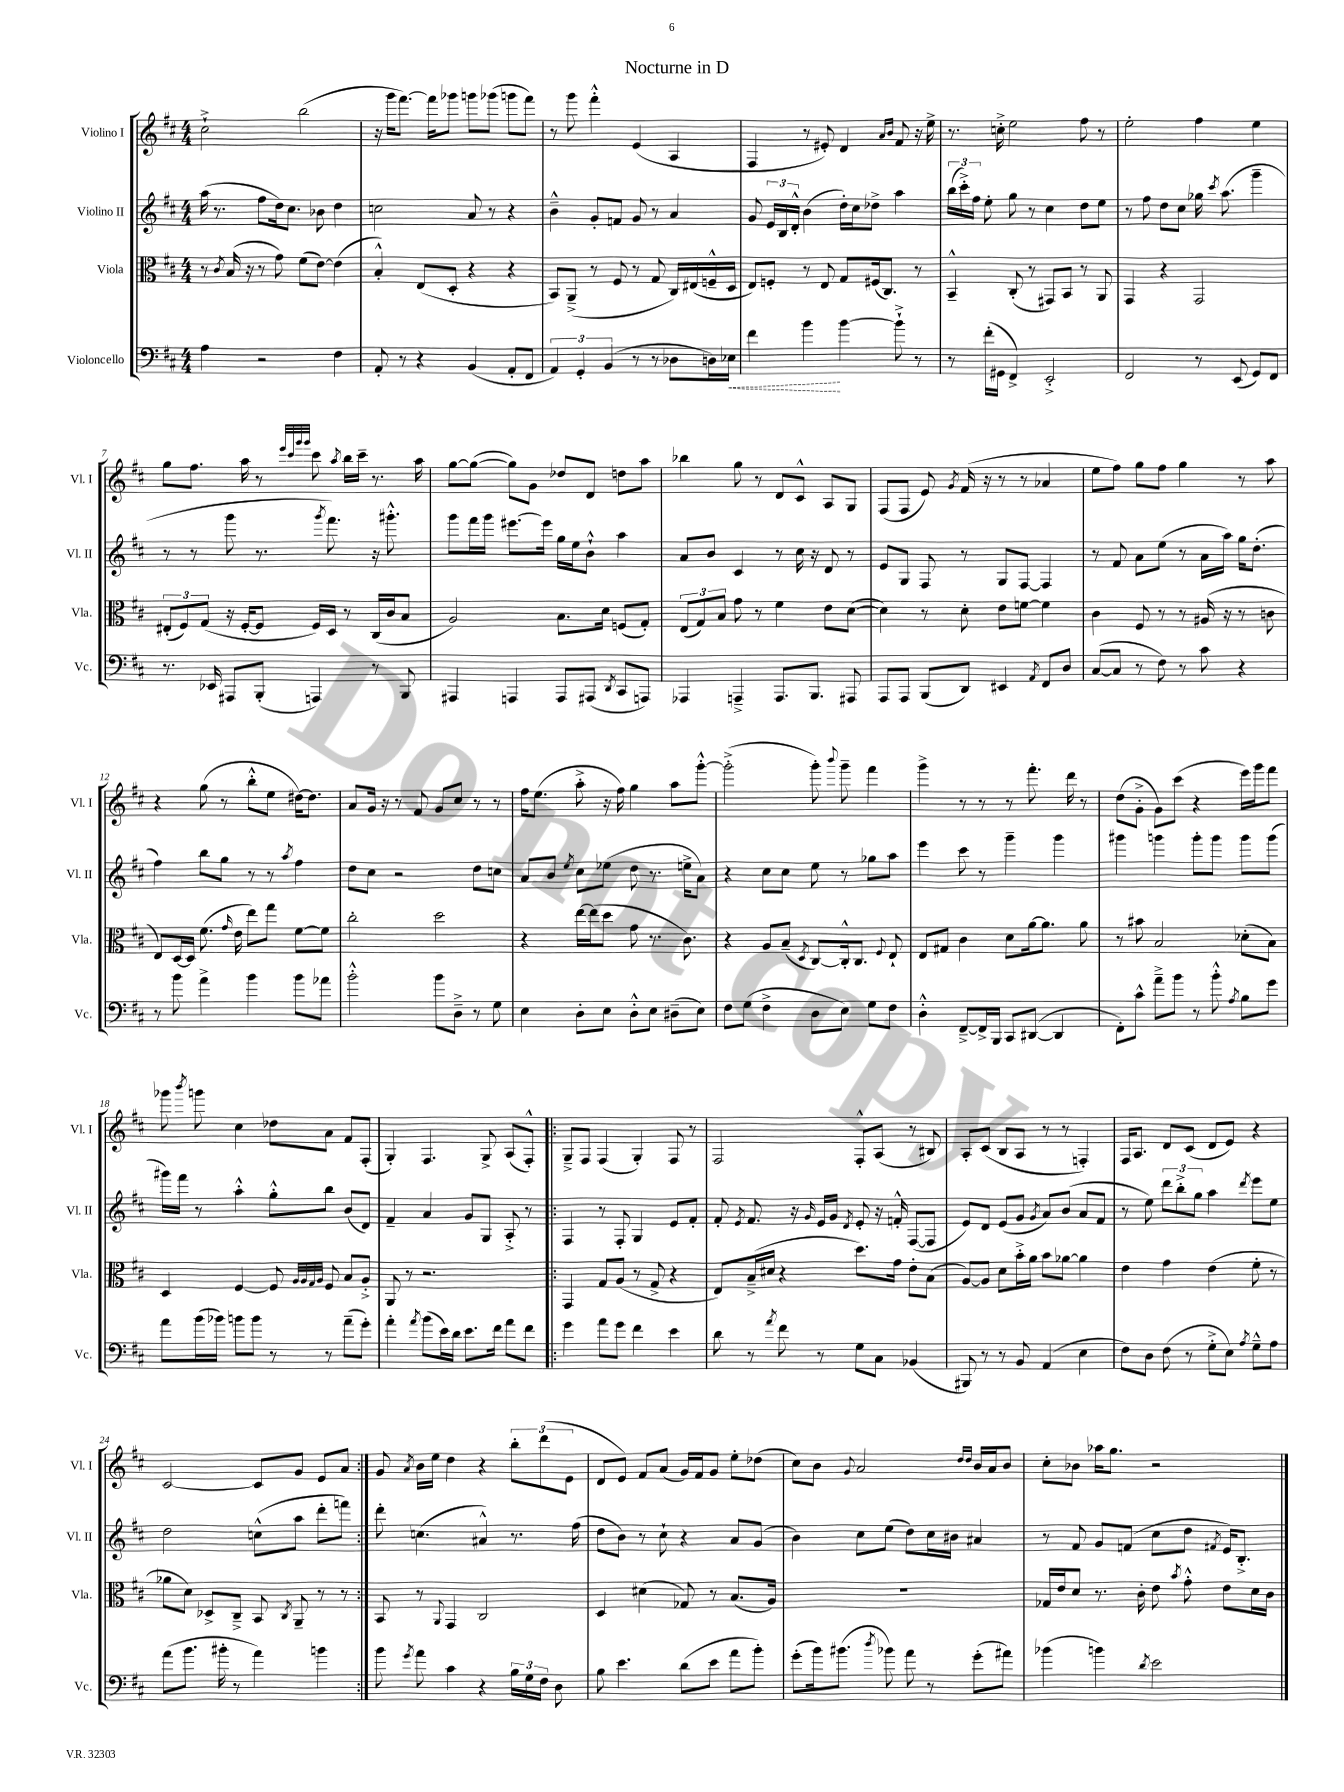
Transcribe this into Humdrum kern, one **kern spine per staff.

**kern	**dynam	**kern	**kern	**kern
*part4	*part4	*part3	*part2	*part1
*staff4	*staff4	*staff3	*staff2	*staff1
*I"Violoncello	*	*I"Viola	*I"Violino II	*I"Violino I
*I'Vc.	*	*I'Vla.	*I'Vl. II	*I'Vl. I
*clefF4	*	*clefC3	*clefG2	*clefG2
*k[f#c#]	*	*k[f#c#]	*k[f#c#]	*k[f#c#]
*M4/4	*	*M4/4	*M4/4	*M4/4
=1	=1	=1	=1	=1
4A\	.	8r	(16aa\	2cc#`^\
.	.	.	8.r	.
.	.	8qc#/	.	.
.	.	(16B/	.	.
.	.	16r	.	.
2r	.	8r	8ff#\L	.
.	.	8g\)	16dd\k)	.
.	.	.	8.cc#\J	.
.	.	(8f#\L	.	(2bb\
.	.	[8e\J)	8b-X\	.
4F#\	.	(4e\]	4dd\	.
=2	=2	=2	=2	=2
8AA'/	.	4B'^^/)	2ccn\	16r
.	.	.	.	16ggg\KL
8r	.	.	.	[8.fff#\J)
4r	.	(8E/L	.	.
.	.	.	.	16fff#\KL]
.	.	8D'/J	.	8ggg-X\J
(4BB/	.	4r	8a/	8gggn\L
.	.	.	8r	(8ggg-X\J
8AA'/L	.	4r	4r	8gggn\L
8FF#/J	.	.	.	8fff#\J)
=3	=3	=3	=3	=3
6AA/)	.	8BB/L)	4b~^^\	8r
.	.	(8AA~^/J	.	8ggg\
6GG'/	.	.	.	.
.	.	8r	8g'/L	4fff#'^^\
(6BB/	.	.	.	.
.	.	8F#/	8fn/J	.
8r	.	8r	8g/	(4e/
8r	.	8G/	8r	.
8D-X\L	.	16C#/LL)	4a/	4A/
.	.	(16E#X/	.	.
16Dn\L)	.	16Fn~^^/	.	.
!	!LO:HP:b	!	!	!
16E-X\JJ	<	16D/JJ	.	.
=4	=4	=4	=4	=4
4f#\	.	8E/L)	8g/	4F#/
.	.	8Fn'/J	24e/LL	.
.	.	.	24B/	.
.	.	.	24d'^^/JJ	.
4b\	.	8r	(4b\	8r
.	.	8E/	.	8e#X'/)
[4b\	[	8G/L	16dd'\LL)	4d/
.	.	.	16cc#\J	.
.	.	(16F#X/k	8dd-X^\J	.
.	.	8.C#/J)	.	.
.	.	.	.	16qqa/LL
.	.	.	.	16qqb/JJ
8b`^\]	.	.	4aa\	8f#/
8r	.	8r	.	16r
.	.	.	.	16ee^\
=5	=5	=5	=5	=5
8r	.	4BB~^^/	(24bb\LL	8.r
.	.	.	24ccc#'^\)	.
.	.	.	24ff#\JJ	.
(16f#'\LL	.	.	8ee'\	.
16GG#X\JJ	.	.	.	16ccn'^\
4FF#^/)	.	(8C#'/	8gg\	2ee\
.	.	8r	8r	.
2EE'^/	.	8GG#X/L)	4cc#\	.
.	.	8BB/J	.	.
.	.	8r	8dd\L	8ff#\
.	.	8AA/	8ee\J	8r
=6	=6	=6	=6	=6
2FF#/	.	4GG/	8r	2ee'\
.	.	.	8ff#\	.
.	.	4r	8dd\L	.
.	.	.	8cc#\J	.
8r	.	2GG/	16gg-X\	4ff#\
.	.	.	8qccc#/	.
.	.	.	(8.aa\	.
(8EE/	.	.	.	.
8GG/L)	.	.	4ggg~\	4ee\
8FF#/J	.	.	.	.
!!LO:LB:g=z
=7	=7	=7	=7	=7
8.r	.	(12E#X'/L	8r	8gg\L
.	.	12F#/)	.	.
.	.	.	8r	8.ff#\J
.	.	(12G/J	.	.
16EE-X/	.	.	.	.
8AAA#X/L	.	16r	8ggg\	.
.	.	[16F#'/KL	.	16aa\
(8BBB'/J	.	8F#/J]	8.r	8r
.	.	.	.	32qqeee/LLL
.	.	.	.	32qqccc#/
.	.	.	.	32qqggg/
.	.	.	.	32qqggg/JJJ
4AAAn/)	.	16F#/LL)	.	8ccc#\
.	.	.	8qggg/	.
.	.	16D/JJ	8.fff#\)	.
.	.	.	.	8qaa/
.	.	8r	.	16bb\LL
.	.	.	.	16ccc#~\JJ
8r	.	(16C#/LL	16r	8.r
.	.	16c#/J	8.ggg#X'^^\	.
8BBB/	.	8B/J	.	.
.	.	.	.	16aa\
=8	=8	=8	=8	=8
4AAA#X/	.	2A/)	8ggg\L	[8gg\L
.	.	.	16fff#\L	(8gg\J_
.	.	.	16ggg\JJ	.
4AAAn/	.	.	[8.eee#X\L	8gg\L])
.	.	.	.	8g\J
.	.	.	16eee#\Jk]	.
8AAA/L	.	8.B\L	16gg\LL	8dd-X/L
.	.	.	16ee\J	.
(8AAA#X/J	.	.	8b`^^\J	8d/J
.	.	16d\Jk	.	.
8qDD/	.	.	.	.
8CC#/L	.	(8Fn/L	4aa\	8ddn\L
8AAAn/J)	.	8G'/J)	.	8aa\J
=9	=9	=9	=9	=9
4AAA-X/	.	(12E/L	8a/L	4bb-X\
.	.	12G/)	.	.
.	.	.	8b/J	.
.	.	12B/J	.	.
4AAAn~^/	.	8g\	4c#/	8gg\
.	.	8r	.	8r
8.AAA/L	.	4f#\	8r	8d/L
.	.	.	16cc#\	8c#^^/J
8.BBB/J	.	.	16r	.
.	.	8e\L	8d/	8A/L
8AAA#X/	.	([8d\J	8r	8G/J
=10	=10	=10	=10	=10
8AAA/L	.	4d\])	8e/L	(8F#/L
8AAA/J	.	.	8G/J	8F#/J
(8BBB/L	.	8r	8F#/	8e/)
.	.	.	.	8qg/
8DD/J)	.	8d'\	8r	(16f#/
.	.	.	.	16r
4EE#X/	.	8e\L	8G/L	8r
.	.	[8fn\J	[8F#/J	8r
8qAA/	.	.	.	.
8FF#/L	.	4f\]	4F#/]	4a-X/
8D/J	.	.	.	.
=11	=11	=11	=11	=11
([8C#/L	.	4c#\	8r	8ee\L
8C#/J]	.	.	8f#/	8ff#\J)
8r	.	8F#/	8a\L	8gg\L
8F#\)	.	8r	(8ee\J	8ff#\J
8r	.	8r	8r	4gg\
8c#\	.	(16A#X/	16a\LL	.
.	.	16r	16aa\JJ)	.
4r	.	8r	16gg\KL	8r
.	.	.	(8.dd'\J	.
.	.	8cn\	.	8aa\
!!LO:LB:g=z
=12	=12	=12	=12	=12
8r	.	8E/L)	4ff#\)	4r
8b\	.	[16D/L	.	.
.	.	16D/JJ]	.	.
4a^\	.	(8.f#\	8bb\L	(8gg\
.	.	.	8gg\J	8r
.	.	16qqg/	.	.
.	.	16e\	.	.
4b\	.	8ee\L)	8r	8bb'^^\L
.	.	8gg\J	8r	8ee\J
.	.	.	8qaa/	.
8b\L	.	[8f#\L	4ff#\	[16dd#X\KL)
.	.	.	.	8.dd#\J]
8a-X\J	.	8f#\J]	.	.
=13	=13	=13	=13	=13
2b'^^\	.	2cc#'\	8dd\L	8a/L
.	.	.	8cc#\J	16g/Jk
.	.	.	.	16r
.	.	.	2r	8r
.	.	.	.	8f#/
8b\L	.	2dd\	.	8g/L
8D~^\J	.	.	.	8cc#/J
8r	.	.	8dd\L	8r
8G\	.	.	8ccn\J	8r
=14	=14	=14	=14	=14
4E\	.	4r	8a/L	16ff#\KL
.	.	.	.	(8.ee\J
.	.	.	8b/J	.
.	.	.	8qee/	.
8D'\L	.	[16ee\LL	8cc#\L	8aa'^\
.	.	(16ee\J]	.	.
8E\J	.	8dd\J	(8ee-X\J	16r
.	.	.	.	16ff#\)
8D'^^\L	.	8g\	8dd\	4gg\
8E\J	.	8.r	8.r	.
(8D#X~\L	.	.	.	8aa\L
.	.	8.c#\)	16een^\KL	.
8E\J)	.	.	8a\J)	[8ggg'^^\J
=15	=15	=15	=15	=15
8F#\L	.	4r	4r	(2ggg'^\]
(8G\J	.	.	.	.
4F#^\	.	8A/L	8cc#\L	.
.	.	(8B~/J	8cc#\J	.
.	.	8qD/	.	.
8D\L	.	[8C#/L)	8ee\	8ggg'\)
.	.	.	.	8qqbbb/
8E\J)	.	16C#'^^/k]	8r	8ggg~\
.	.	8.C#/J	.	.
8G\L	.	.	8gg-X\L	4fff#\
.	.	8qqF#/	.	.
8F#\J	.	8E`/	8aa\J	.
=16	=16	=16	=16	=16
4D'^^\	.	8E/L	4eee\	4ggg^\
.	.	8G#X/J	.	.
[8FF#~^/L	.	4c#\	8ccc#\	8r
16FF#^/L]	.	.	8r	8r
16BBB/JJ	.	.	.	.
8CC#/L	.	8d\L	4ggg~\	8r
([8DD#X/J	.	[16a\k	.	8.fff#'\
.	.	8.a\J]	.	.
4DD#/]	.	.	4ggg\	.
.	.	.	.	16ddd\
.	.	8a\	.	8r
=17	=17	=17	=17	=17
8FF#'\L)	.	8r	4ggg#X\	(8dd\L
8c#^^\J	.	8b#X\	.	8g'^\J
8a~^\L	.	2B/	4gggn\	8g\L)
8b\J	.	.	.	(8ccc#\J
8r	.	.	8ggg'\L	4r
8b'^^\	.	.	8ggg\J	.
8qA/	.	.	.	.
8B\L	.	(8d-X'\L	8ggg\L	16eee\LL)
.	.	.	.	16ggg\J
8g\J	.	8B\J)	(8ggg\J	8fff#\J
!!LO:LB:g=z
=18	=18	=18	=18	=18
8a\L	.	4D/	16ggg#X\LL)	8ggg-X\
.	.	.	16fff#\JJ	.
.	.	.	.	8qbbb/
(16b\L	.	.	8r	8gggn\
16b-X\JJ)	.	.	.	.
8bn\L	.	[4F#/	4aa'^^\	4cc#\
8b\J	.	.	.	.
8r	.	8F#/]	8gg'^^\L	8dd-X\L
.	.	32qqA/LLL	.	.
.	.	32qqA/	.	.
.	.	32qqG/	.	.
.	.	32qqA/JJJ	.	.
8r	.	8F#/	8bb\J	8a\J
(8a~\L	.	8B/L	(8b/L	8f#/L
8g'\J)	.	8A'^/J	8d/J)	(8F#'/J
=19	=19	=19	=19	=19
4a'\	.	8AA/	4f#~/	4G'/)
.	.	8r	.	.
8qa/	.	.	.	.
(8b\L	.	2.r	4a/	4.F#/
16e\L)	.	.	.	.
16d\JJ	.	.	.	.
8.e\L	.	.	8g/L	.
.	.	.	8G/J	8G^/
16f#\Jk	.	.	.	.
8a\L	.	.	8A'^/	(8A/L
8f#\J	.	.	8r	8F#'^^/J)
=20!|:	=20!|:	=20!|:	=20!|:	=20!|:
4g\	.	4GG/	4F#/	8G~^/L
.	.	.	.	8F#/J
8a\L	.	8G/L	8r	(4F#/
8g\J	.	(8A/J	8F#'/	.
4f#\	.	8r	4G/	4G'/)
.	.	8G^/	.	.
4e\	.	4r	8e/L	8F#/
.	.	.	8f#'/J	8r
=21	=21	=21	=21	=21
8d\	.	8E/L)	8f#'/	2F#/
.	.	.	8qe/	.
8r	.	(16B~^/L	8.f#/	.
.	.	16d#X/JJ	.	.
8qa/	.	.	.	.
8f#\	.	4r	.	.
.	.	.	16r	.
.	.	.	16qqg/	.
8r	.	.	16e/LL	.
.	.	.	16g/JJ	.
.	.	.	8qd/	.
8G\L	.	8.dd\L)	8e'/	8F#'^^/L
8C#\J	.	.	16r	(8A/J
.	.	16g\Jk	16fn'^^/	.
(4BB-X/	.	8e'\L	([8F#/L	8r
.	.	(8B\J	8F#/J]	8B#X/)
=22	=22	=22	=22	=22
8BBB#X/)	.	[8A/L)	8e/L)	8A'/L
8r	.	8A/J]	8d/J	(8c#/J
8r	.	8d\L	(8e/L	8B/L
8BB/	.	16b'^\L	8g/J	8A/J
.	.	16a\JJ	.	.
.	.	.	8qg/	.
(4AA/	.	8b\L	8a/L)	8r
.	.	[8a-X\J	(8b/J	8r
4E\	.	4a-\]	8a/L	4Fn'/)
.	.	.	8f#/J	.
=23	=23	=23	=23	=23
8F#\L)	.	4e\	8r	16F#/KL
.	.	.	.	8.A/J
8D\J	.	.	8ee\)	.
(8F#\	.	4g\	12ddd\L	8d/L
.	.	.	12bb'^\	.
8r	.	.	.	(8c#/J
.	.	.	12gg\J	.
8G'^\L	.	(4e\	4aa\	8d/L
8E\J)	.	.	.	8e/J)
8qA/	.	.	8qddd/	.
8G~^^\L	.	8f#'\	8eee\L	4r
8A\J	.	8r	8ee\J	.
!!LO:LB:g=z
=24	=24	=24	=24	=24
(8a\L	.	8a-X\L	2dd\	[2c#/
8.b\J	.	8d\J)	.	.
.	.	8D-X^/L	.	.
16b#X'\	.	.	.	.
8r	.	8C#~^/J	.	.
4a\)	.	8BB/	(8ccn^^\L	8c#/L]
.	.	8qC#/	.	.
.	.	8AA~/	8aa\J	8g/J
4bn\	.	8r	8ddd'\L	8e/L
.	.	8r	8fffn\J)	8a/J
=25:|!	=25:|!	=25:|!	=25:|!	=25:|!
8b\	.	8BB/	8ddd'\	8g/
8qg/	.	.	.	8qa/
8a\	.	8r	(4.ccn\	16b\LL
.	.	.	.	16ee\JJ
.	.	8qqAA/	.	.
4c#\	.	4GG/	.	4dd\
4r	.	2C#/	4a#X^^/)	4r
24B\LL	.	.	8.r	12bb'\L
24G\	.	.	.	.
24F#\JJ	.	.	.	(12ddd\
8D\	.	.	.	.
.	.	.	.	12e\J
.	.	.	(16ff#\	.
=26	=26	=26	=26	=26
8B\	.	4D/	8dd\L	8d/L
4.e\	.	.	8b\J)	8e/J)
.	.	(4d#X\	8r	8f#/L
.	.	.	8cc#`\	(8a/J
(8d\L	.	8G-X/)	4r	16g/LL)
.	.	.	.	16f#/J
8e\J	.	8r	.	8g/J
8a\L	.	(8.B/L	8a/L	8ee'\L
8b'\J)	.	.	(8g/J	(8dd-X\J
.	.	16A/Jk)	.	.
=27	=27	=27	=27	=27
(8g'\L	.	1r	4b\)	8cc#\L)
16b\k)	.	.	.	8b\J
(8.b#X\J	.	.	.	.
.	.	.	.	8qqg/
.	.	.	8cc#\L	2a/
8qdd/	.	.	.	.
8b-X\)	.	.	(8ee\J	.
8a\	.	.	8dd\L)	.
8r	.	.	16cc#\L	.
.	.	.	16b#X\JJ	.
.	.	.	.	16qqdd/LL
.	.	.	.	16qqdd/JJ
(8g'\L	.	.	4a#X/	16b/LL
.	.	.	.	16a/J
8a#X\J)	.	.	.	8b/J
=28	=28	=28	=28	=28
(4b-X\	.	16G-X/LL	8r	8cc#'\L
.	.	16e/J	.	.
.	.	8d/J	8f#/	8b-X\J
4bn\)	.	8.r	8g/L	16aa-X\KL
.	.	.	.	8.gg\J
.	.	.	(8fn/J	.
.	.	16c#'\	.	.
8qd/	.	.	.	.
2e\	.	8e\	8cc#\L	2r
.	.	8qb/	.	.
.	.	8g'^^\	8dd\J	.
.	.	.	8qf#X/	.
.	.	8e\L	16e/KL)	.
.	.	.	8.B'^/J	.
.	.	16d\L	.	.
.	.	16c#\JJ	.	.
==	==	==	==	==
*-	*-	*-	*-	*-
